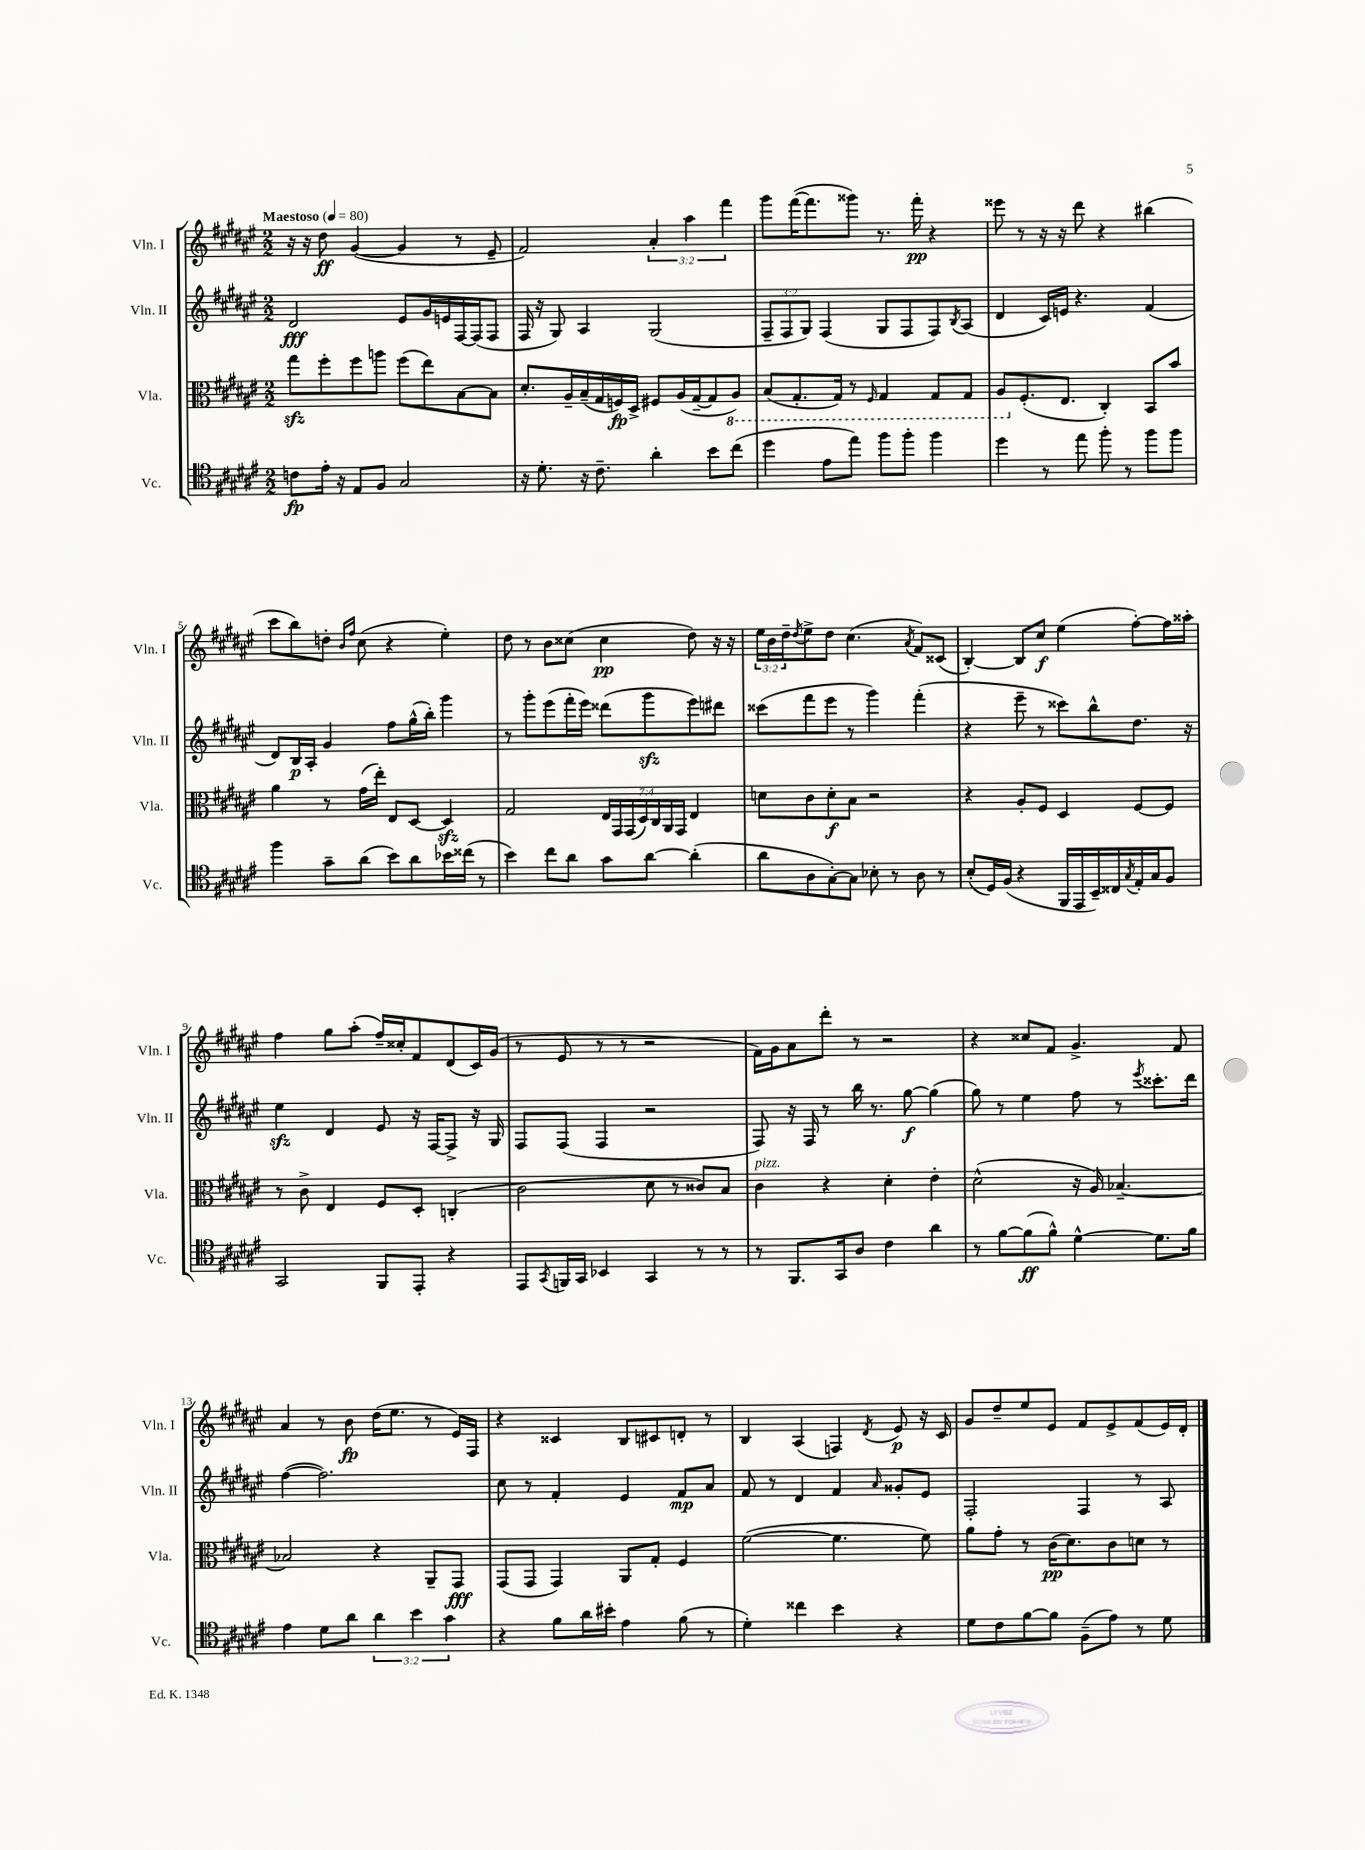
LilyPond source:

<<
\new StaffGroup <<
\new Staff = "s0" \with { instrumentName = "Vln. I" shortInstrumentName = "Vln. I" } {
    \clef treble \key fis \major \numericTimeSignature \time 2/2 \override Staff.TupletNumber.text = #tuplet-number::calc-fraction-text \tempo "Maestoso" 4 = 80
    r16 r16 dis''8\ff gis'4~( gis'4 r8 eis'8-- |
    fis'2) \tuplet 3/2 { ais'4-. ais''4 fis'''4 } |
    gis'''8 fis'''16~( fis'''8. gisis'''8) r8. fis'''16-.\pp r4 |
    eisis'''8 r8 r16 r16 dis'''8 r4 bis''4( |
    cis'''8 b''8) d''8-. \grace { b'16 fis''16 } cis''8( r4 eis''4-.) |
    dis''8 r8 b'8 cisis''8( cisis''4\pp dis''8) r16 r16 |
    \tuplet 3/2 { eis''16 b'16 dis''16-- } \acciaccatura { dis''8 } eis''8-> dis''8 cis''4.( \acciaccatura { ais'8 } fis'8) cisis'8( |
    b4~-.) b8 cis''8\f eis''4( fis''8~-.) fis''16 aisis''16-. |
    fis''4 gis''8 ais''8-.( fis''16--) cisis''16-. fis'8 dis'8( cis'16) gis'16( |
    r8 eis'8 r8 r8 r2 |
    fis'16) gis'16 ais'8 dis'''8-. r8 r2 |
    r4 cisis''8 fis'8 gis'4.-> fis'8 |
    ais'4 r8 b'8\fp dis''16( eis''8. r8 eis'16) fis16 |
    r4 cisis'4 b8 cis'8 d'8-. r8 |
    b4 ais4( f4) \acciaccatura { dis'8 } eis'8\p r16 cis'16 |
    gis'8 dis''8-- eis''8 eis'8 fis'8 eis'8-> fis'8( eis'16) dis'16-. \bar "|." |
}
\new Staff = "s1" \with { instrumentName = "Vln. II" shortInstrumentName = "Vln. II" } {
    \clef treble \key fis \major \numericTimeSignature \time 2/2 \override Staff.TupletNumber.text = #tuplet-number::calc-fraction-text
    dis'2\fff eis'8 gis'16 e'16 fis16~ fis16( fis8 |
    fis16 r16 gis8) ais4 gis2( |
    \tuplet 3/2 { fis8-- fis8 gis8) } fis4( gis8 fis8 fis8) \acciaccatura { b8 } ais8( |
    dis'4 cis'16) e'16 r4. fis'4( |
    dis'8) b16\p ais16-. gis'4 fis''8 gis''16-^( b''16-.) gis'''4 |
    r8 gis'''8-. eis'''8( fis'''16-. eis'''16) disis'''8( gis'''8\sfz eis'''8) dis'''8 |
    cisis'''8( fis'''8 eis'''8 r8 gis'''4) fis'''4-.( |
    r4 eis'''8-- r8 cisis'''8) b''8-^ dis''8. r16 |
    eis''4\sfz dis'4 eis'8 r16 fis16~ fis8-> r16 gis16 |
    fis8 fis8( fis4 r2 |
    fis8) r16 fis16 r8 b''16 r8. gis''8~\f gis''4( |
    gis''8) r8 eis''4 fis''8 r8 \acciaccatura { eis'''8 } cisis'''8.-. dis'''16 |
    fis''4~( fis''2.) |
    cis''8 r8 fis'4-. eis'4 fis'8\mp ais'8 |
    fis'8 r8 dis'4 fis'4 \grace { ais'16 } gisis'8-. eis'8 |
    fis2-. fis4 r8 ais8 \bar "|." |
}
\new Staff = "s2" \with { instrumentName = "Vla." shortInstrumentName = "Vla." } {
    \clef alto \key fis \major \numericTimeSignature \time 2/2 \override Staff.TupletNumber.text = #tuplet-number::calc-fraction-text
    gis''8\sfz fis''8-. fis''8 a''8 fis''8( eis''8) b8~ b8 |
    dis'8.-. ais16-- b16--( gis16 f16\fp) dis16-> fis8 ais16( gis16~-- gis8 \ottava #-1 ais,8) |
    b,8( gis,8.-. gis,16) r8 \grace { fis,16 } gis,4 gis,8 gis,8 |
    ais,8 \ottava #0 fis8.-.( eis8. cis4-.) b,8 b'8 |
    ais'4 r8 gis'16( eis''16-.) eis8 dis8~ dis4\sfz |
    gis2 \tuplet 7/4 { eis16 gis,16 gis,16( dis16) cis16 ais,16 gis,16 } eis4 |
    d'8 cis'8 d'8-.\f b8 r2 |
    r4 ais8-. fis8 dis4 fis8~ fis8 |
    r8 cis'8-> eis4 fis8 dis8-. c4-.( |
    cis'2 dis'8 r8 cisis'8) b8 |
    cis'4^\markup { \italic "pizz." } r4 dis'4-. eis'4-. |
    dis'2-^( r16 ais16) bes4.~-- |
    bes2 r4 ais,8-- gis,8\fff |
    gis,8( gis,8 gis,4) ais,8 gis8-. fis4 |
    fis'2~( fis'4. fis'8) |
    ais'8 gis'8-. r8 cis'16\pp( dis'8.) cis'8 d'8 r8 \bar "|." |
}
\new Staff = "s3" \with { instrumentName = "Vc." shortInstrumentName = "Vc." } {
    \clef tenor \key fis \major \numericTimeSignature \time 2/2 \override Staff.TupletNumber.text = #tuplet-number::calc-fraction-text
    c'8\fp eis'16-. r16 eis8 fis8 gis2 |
    r16 dis'8.-. r16 cis'8.-- ais'4-. b'8 cis''8( |
    dis''4 eis'8 eis''8) fis''8 fis''8-. fis''4 |
    dis''4 r8 eis''8 fis''8-. r8 fis''8 fis''8 |
    fis''4 gis'8-- ais'8( b'8) ais'8 bes'16 cisis''16( r8 |
    b'4) cis''8 ais'8 gis'8 ais'8~ ais'4-.( |
    ais'8 ais8 gis8~-.) gis8 bes8-. r8 ais8 r8 |
    b8-.( dis16) fis16( r4 fis,16 eis,16 b,16--) cisis16 \acciaccatura { gis8 } eis16-. gis16 fis8 |
    gis,2 fis,8 eis,8-. r4 |
    eis,8 \acciaccatura { gis,8 } f,16 gis,16 bes,4 gis,4 r8 r8 |
    r8 fis,8. gis,16 ais8 cis'4 ais'4 |
    r8 fis'8~ fis'8\ff( fis'8-^) dis'4~-^ dis'8. fis'16 |
    eis'4 dis'8 ais'8 \tuplet 3/2 { ais'4 b'4 gis'4 } |
    r4 fis'8 ais'16 bis'16-. eis'4 fis'8( r8 |
    dis'4-.) cisis''4 b'4 r4 |
    dis'8 cis'8 fis'8~ fis'8 fis8--( eis'8) r8 dis'8 \bar "|." |
}
>>
>>
